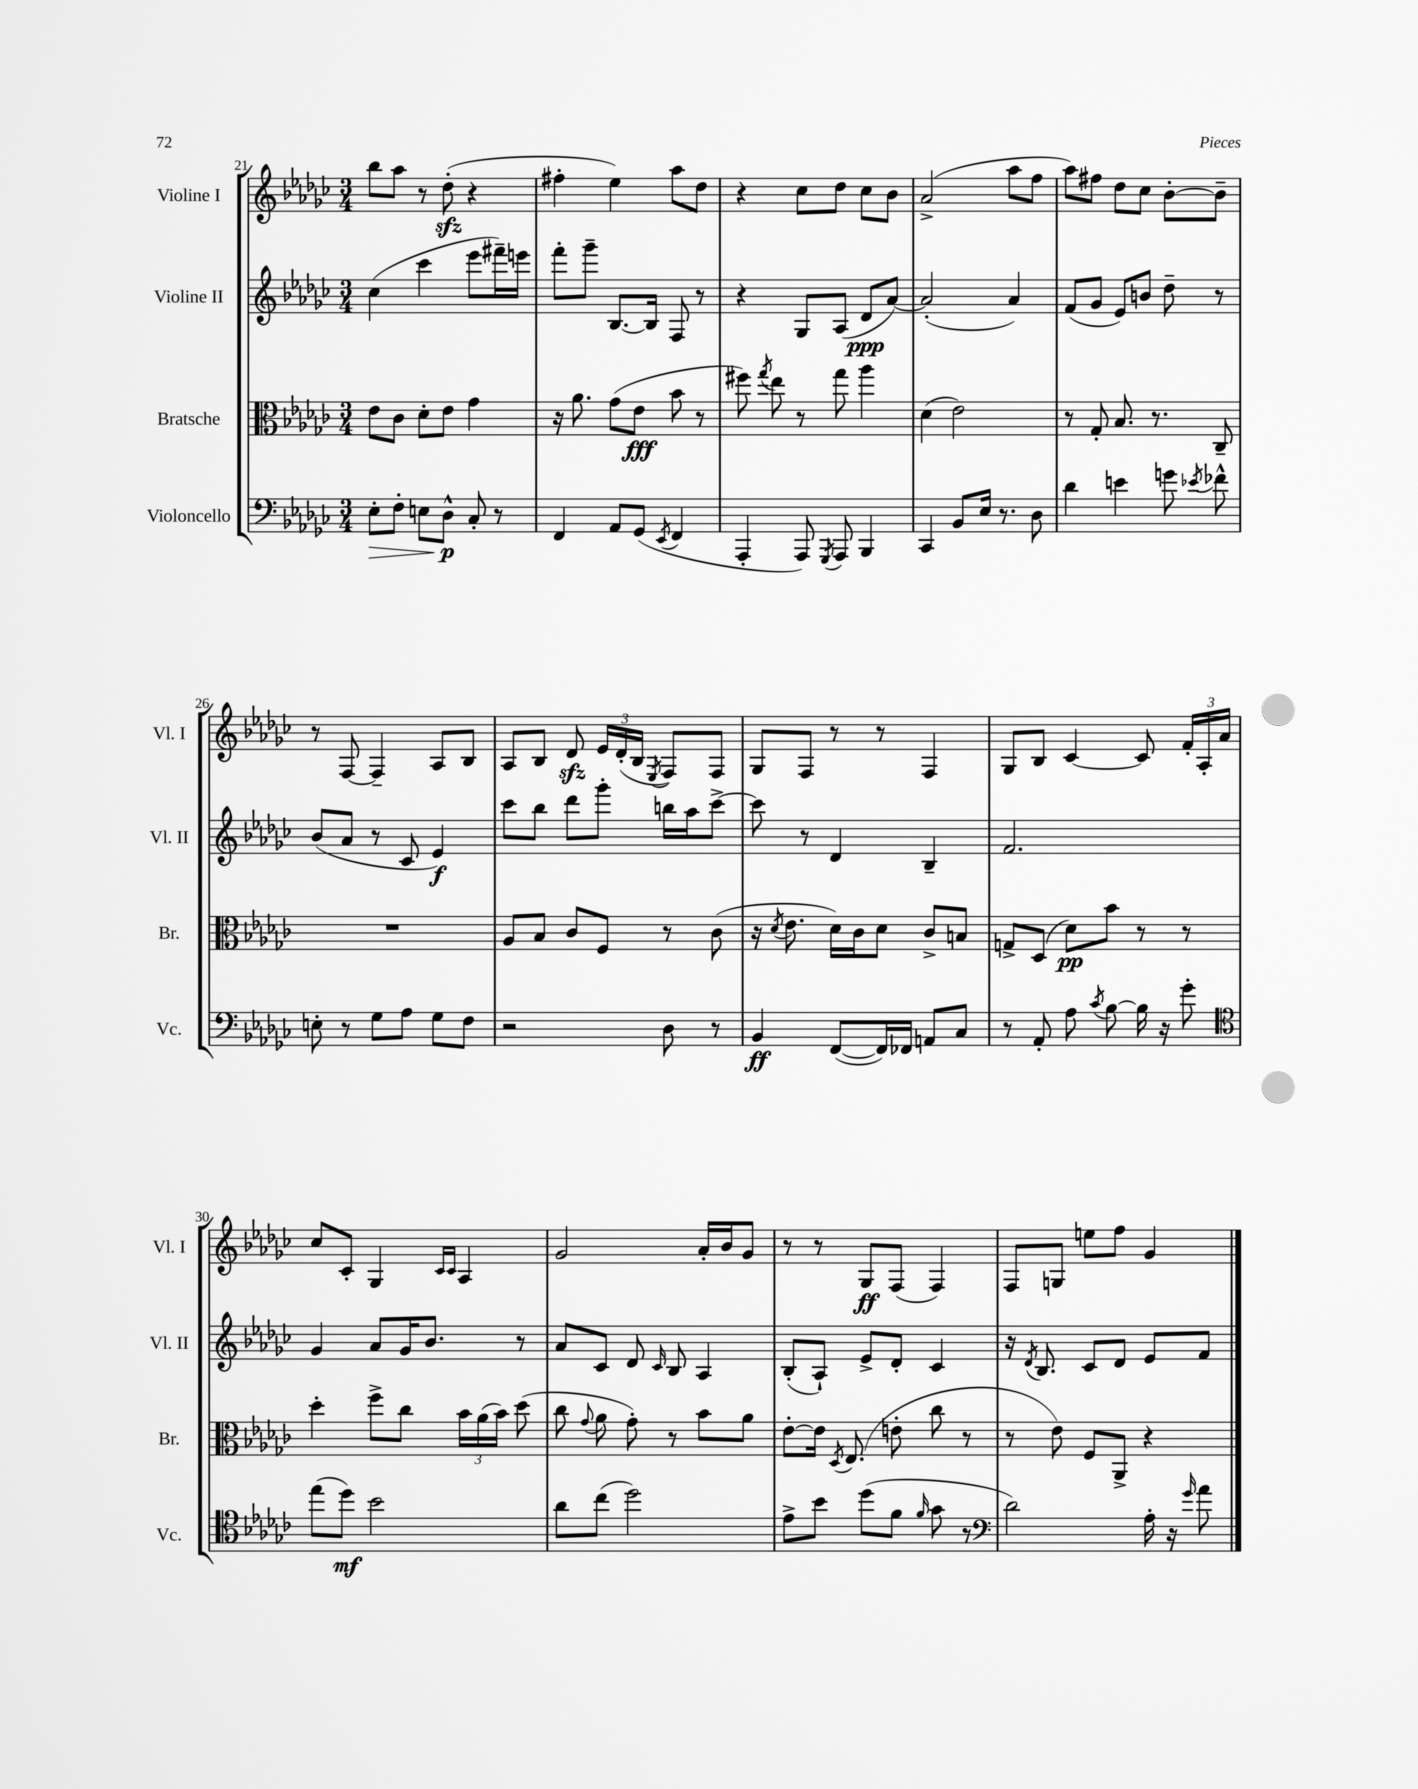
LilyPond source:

<<
\new StaffGroup <<
\new Staff = "s0" \with { instrumentName = "Violine I" shortInstrumentName = "Vl. I" } {
    \clef treble \key ges \major \numericTimeSignature \time 3/4
    \autoBeamOff bes''8[ aes''8] r8 des''8-.\sfz( r4 |
    fis''4-. ees''4) aes''8[ des''8] |
    r4 ces''8[ des''8] ces''8[ bes'8] |
    aes'2->( aes''8[ f''8] |
    aes''8[) fis''8] des''8[ ces''8] bes'8[~-. bes'8]-- |
    r8 f8~ f4-- aes8[ bes8] |
    aes8[ bes8] des'8\sfz \tuplet 3/2 { ees'16[ des'16-.( bes16] } \acciaccatura { ees8 } f8[) f8] |
    ges8[ f8] r8 r8 f4 |
    ges8[ bes8] ces'4~ ces'8 \tuplet 3/2 { f'16[-. aes16-. aes'16] } |
    ces''8[ ces'8]-. ges4 \grace { ces'16[ ces'16] } aes4 |
    ges'2 aes'16[-. bes'16 ges'8] |
    r8 r8 ges8[\ff f8]( f4) |
    f8[ g8] e''8[ f''8] ges'4 \bar "|." |
}
\new Staff = "s1" \with { instrumentName = "Violine II" shortInstrumentName = "Vl. II" } {
    \clef treble \key ges \major \numericTimeSignature \time 3/4
    \autoBeamOff ces''4( ces'''4 ees'''8[ fis'''16--) e'''16] |
    f'''8[-. ges'''8]-- bes8.[~ bes16] f8 r8 |
    r4 ges8[ aes8]( des'8[\ppp aes'8]~) |
    aes'2-.( aes'4) |
    f'8[( ges'8] ees'8[) b'8] des''8-- r8 |
    bes'8[( aes'8] r8 ces'8 ees'4\f) |
    ces'''8[ bes''8] des'''8[ ges'''8]-. b''16[ aes''16 ces'''8]~-> |
    ces'''8 r8 des'4 bes4-- |
    f'2. |
    ges'4 aes'8[ ges'16 bes'8.] r8 |
    aes'8[ ces'8] des'8 \grace { ces'16 } bes8 aes4 |
    bes8[-.( aes8]-!) ees'8[-> des'8]-. ces'4 |
    r16 \acciaccatura { des'8 } bes8. ces'8[ des'8] ees'8[ f'8] \bar "|." |
}
\new Staff = "s2" \with { instrumentName = "Bratsche" shortInstrumentName = "Br." } {
    \clef alto \key ges \major \numericTimeSignature \time 3/4
    \autoBeamOff ees'8[ ces'8] des'8[-. ees'8] ges'4 |
    r16 aes'8. ges'8[( ees'8]\fff bes'8 r8 |
    fis''8) \acciaccatura { ges''8 } ees''8 r8 ges''8 aes''4 |
    des'4( ees'2) |
    r8 ges8-. bes8. r8. ces8-- |
    R2. |
    aes8[ bes8] ces'8[ f8] r8 ces'8( |
    r16 \acciaccatura { des'8 } ees'8. des'16[) ces'16 des'8] ces'8[-> b8] |
    g8[-> des8]( des'8[\pp) bes'8] r8 r8 |
    des''4-. f''8[-> ces''8] \tuplet 3/2 { bes'16[ aes'16( bes'16]) } des''8( |
    ces''8 \appoggiatura { ges'8 } aes'8 ges'8-.) r8 bes'8[ aes'8] |
    ees'8[~-. ees'16] \acciaccatura { des8 } ees8.( e'8-. ces''8 r8 |
    r8 ees'8) f8[ aes,8]-> r4 \bar "|." |
}
\new Staff = "s3" \with { instrumentName = "Violoncello" shortInstrumentName = "Vc." } {
    \clef bass \key ges \major \numericTimeSignature \time 3/4
    \autoBeamOff ees8[-.\> f8]-. e8[ des8]-^\p\! ces8-. r8 |
    f,4 aes,8[ ges,8]( \acciaccatura { ees,8 } f,4 |
    aes,,4-. aes,,8) \acciaccatura { ges,,8 } aes,,8 bes,,4 |
    ces,4 bes,8[ ees16] r8. des8 |
    des'4 e'4 g'8 \acciaccatura { ees'8 } fes'8-^ |
    e8-. r8 ges8[ aes8] ges8[ f8] |
    r2 des8 r8 |
    bes,4\ff f,8[~( f,16) fes,16] a,8[ ces8] |
    r8 aes,8-. aes8 \acciaccatura { ces'8 } bes8~ bes16 r16 ges'8-. |
    \clef tenor ees''8[( des''8]\mf) bes'2 |
    aes'8[ ces''8]( des''2) |
    ees'8[-> bes'8] des''8[( f'8] \grace { f'16 } ges'8 r8 |
    \clef bass des'2) aes16-. r16 \grace { ges'16 } aes'8 \bar "|." |
}
>>
>>
\layout { \context { \Score currentBarNumber = #21 } }
